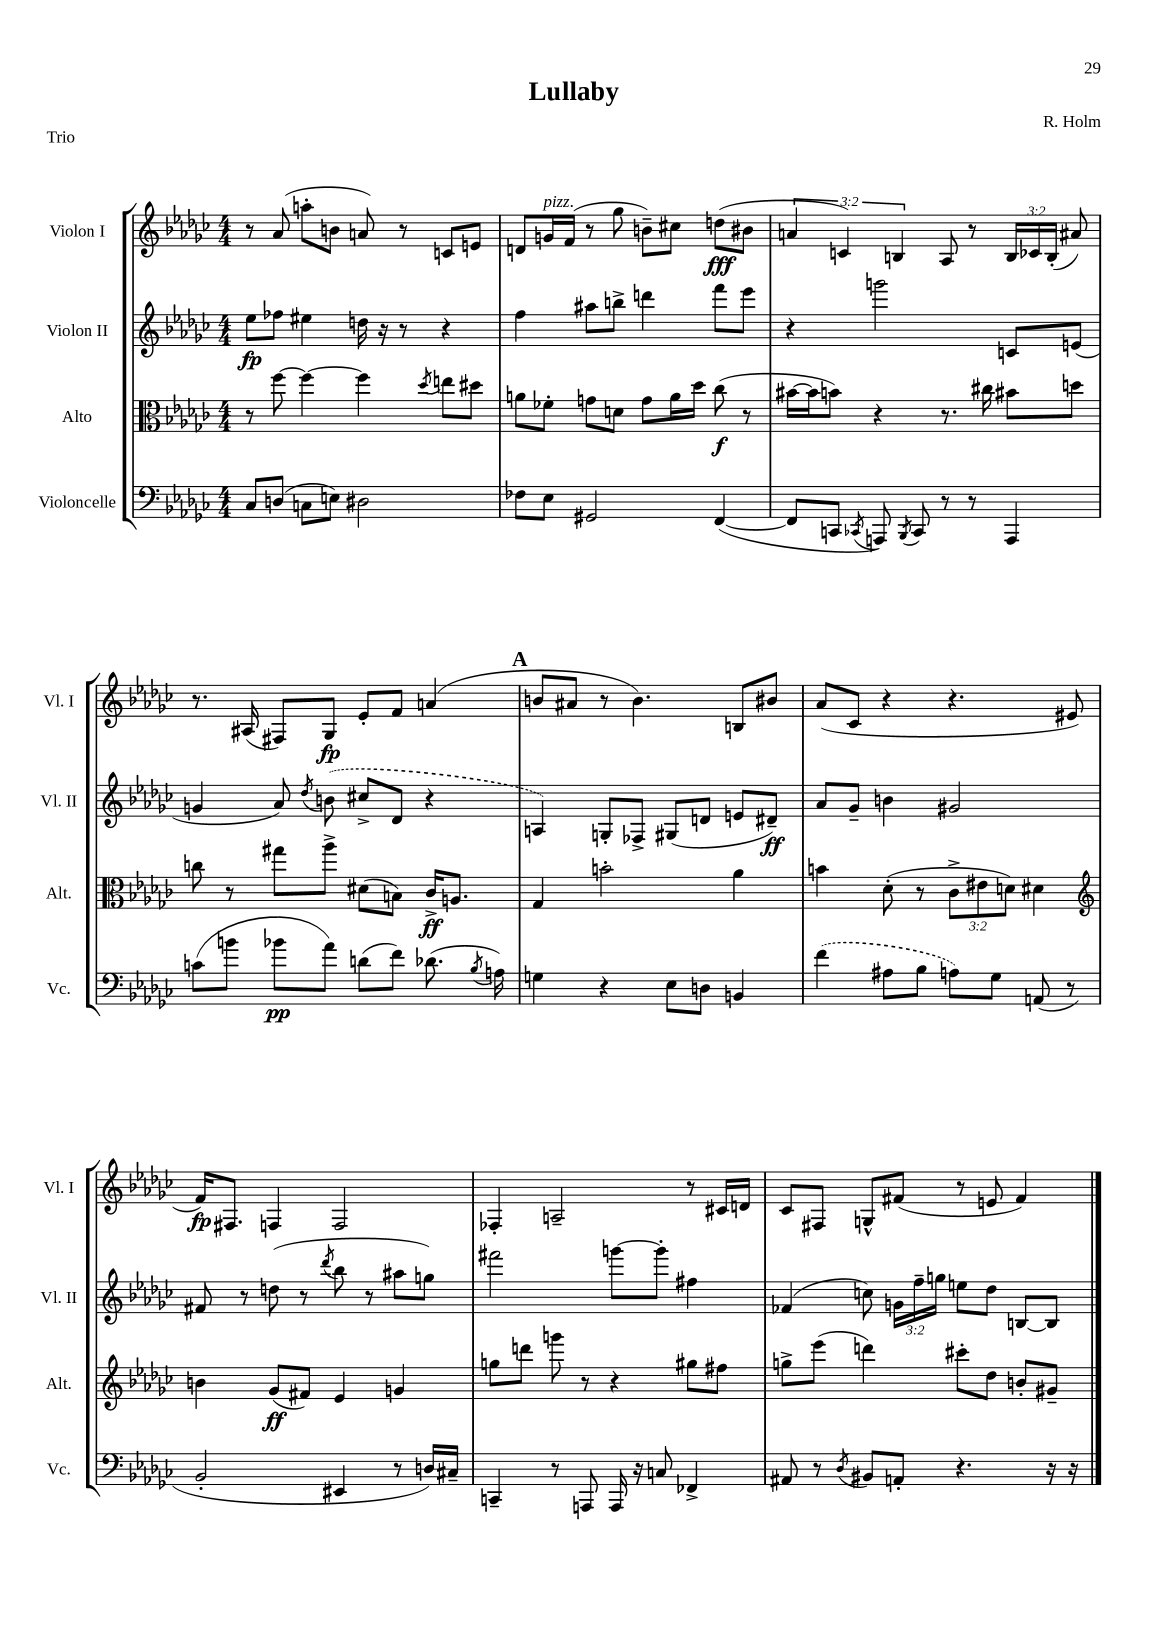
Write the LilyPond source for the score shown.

\header { title = "Lullaby" composer = "R. Holm" piece = "Trio" }
<<
\new StaffGroup <<
\new Staff = "s0" \with { instrumentName = "Violon I" shortInstrumentName = "Vl. I" } {
    \clef treble \key ges \major \numericTimeSignature \time 4/4 \override Staff.TupletNumber.text = #tuplet-number::calc-fraction-text
    \autoBeamOff r8 aes'8( a''8[-. b'8] a'8) r8 c'8[ e'8] |
    d'8[ g'16^\markup { \italic "pizz." } f'16]( r8 ges''8 b'8[--) cis''8] d''8[\fff( bis'8] |
    \tuplet 3/2 { a'4 c'4) b4 } aes8 r8 \tuplet 3/2 { b16[ ces'16 b16]-.( } ais'8) |
    r8. ais16( fis8[) ges8]\fp ees'8[-. f'8] a'4( |
    \mark \markup { \bold "A" } b'8[ ais'8] r8 b'4.) b8[ bis'8] |
    aes'8[( ces'8] r4 r4. eis'8 |
    f'16[\fp) fis8.] f4 f2 |
    fes4-. a2-- r8 cis'16[ d'16] |
    ces'8[ fis8] g8[-^ fis'8]( r8 e'8 fis'4) \bar "|." |
}
\new Staff = "s1" \with { instrumentName = "Violon II" shortInstrumentName = "Vl. II" } {
    \clef treble \key ges \major \numericTimeSignature \time 4/4 \override Staff.TupletNumber.text = #tuplet-number::calc-fraction-text
    \autoBeamOff ees''8[\fp fes''8] eis''4 d''16 r16 r8 r4 |
    f''4 ais''8[ b''8]-> d'''4 f'''8[ ees'''8] |
    r4 g'''2 c'8[ e'8]( |
    g'4 aes'8) \acciaccatura { des''8 } \once \slurDashed b'8( cis''8[-> des'8] r4 |
    \mark \markup { \bold "A" } a4) g8[-. fes8]-> gis8[( d'8] e'8[ dis'8]--\ff) |
    aes'8[ ges'8]-- b'4 gis'2 |
    fis'8 r8 d''8( r8 \acciaccatura { des'''8 } bes''8 r8 ais''8[ g''8]) |
    fis'''2 g'''8[~ g'''8]-. fis''4 |
    fes'4( c''8) \tuplet 3/2 { g'16[ f''16-- g''16] } e''8[ des''8] b8[~ b8] \bar "|." |
}
\new Staff = "s2" \with { instrumentName = "Alto" shortInstrumentName = "Alt." } {
    \clef alto \key ges \major \numericTimeSignature \time 4/4 \override Staff.TupletNumber.text = #tuplet-number::calc-fraction-text
    \autoBeamOff r8 f''8~ f''4~ f''4 \acciaccatura { des''8 } e''8[ dis''8] |
    a'8[ fes'8]-. g'8[ d'8] g'8[ a'16 des''16] ces''8\f( r8 |
    bis'16[~ bis'16 b'8]) r4 r8. cis''16 bis'8[ d''8] |
    c''8 r8 gis''8[ aes''8]-> dis'8[( b8]) ces'16[->\ff a8.] |
    \mark \markup { \bold "A" } ges4 b'2-. aes'4 |
    b'4 des'8-.( r8 \tuplet 3/2 { ces'8[-> eis'8 d'8]) } dis'4 |
    \clef treble b'4 ges'8[\ff( fis'8]) ees'4 g'4 |
    g''8[ d'''8] g'''8 r8 r4 gis''8[ fis''8] |
    g''8[-> ees'''8]( d'''4) cis'''8[-. des''8] b'8[-. gis'8]-- \bar "|." |
}
\new Staff = "s3" \with { instrumentName = "Violoncelle" shortInstrumentName = "Vc." } {
    \clef bass \key ges \major \numericTimeSignature \time 4/4
    \autoBeamOff ces8[ d8]( c8[ e8]) dis2 |
    fes8[ ees8] gis,2 f,4~( |
    f,8[ c,8] \acciaccatura { ces,8 } a,,8) \acciaccatura { bes,,8 } ces,8 r8 r8 a,,4 |
    c'8[( b'8] bes'8[\pp aes'8]) d'8[( f'8]) des'8.( \acciaccatura { bes8 } a16) |
    \mark \markup { \bold "A" } g4 r4 ees8[ d8] b,4 |
    \once \slurDashed f'4( ais8[ bes8] a8[) ges8] a,8( r8 |
    bes,2-. eis,4 r8 d16[) cis16]-- |
    c,4-- r8 a,,8 a,,16 r16 c8 fes,4-> |
    ais,8 r8 \acciaccatura { des8 } bis,8[ a,8]-. r4. r16 r16 \bar "|." |
}
>>
>>
\layout { \context { \Score \remove "Bar_number_engraver" } }
